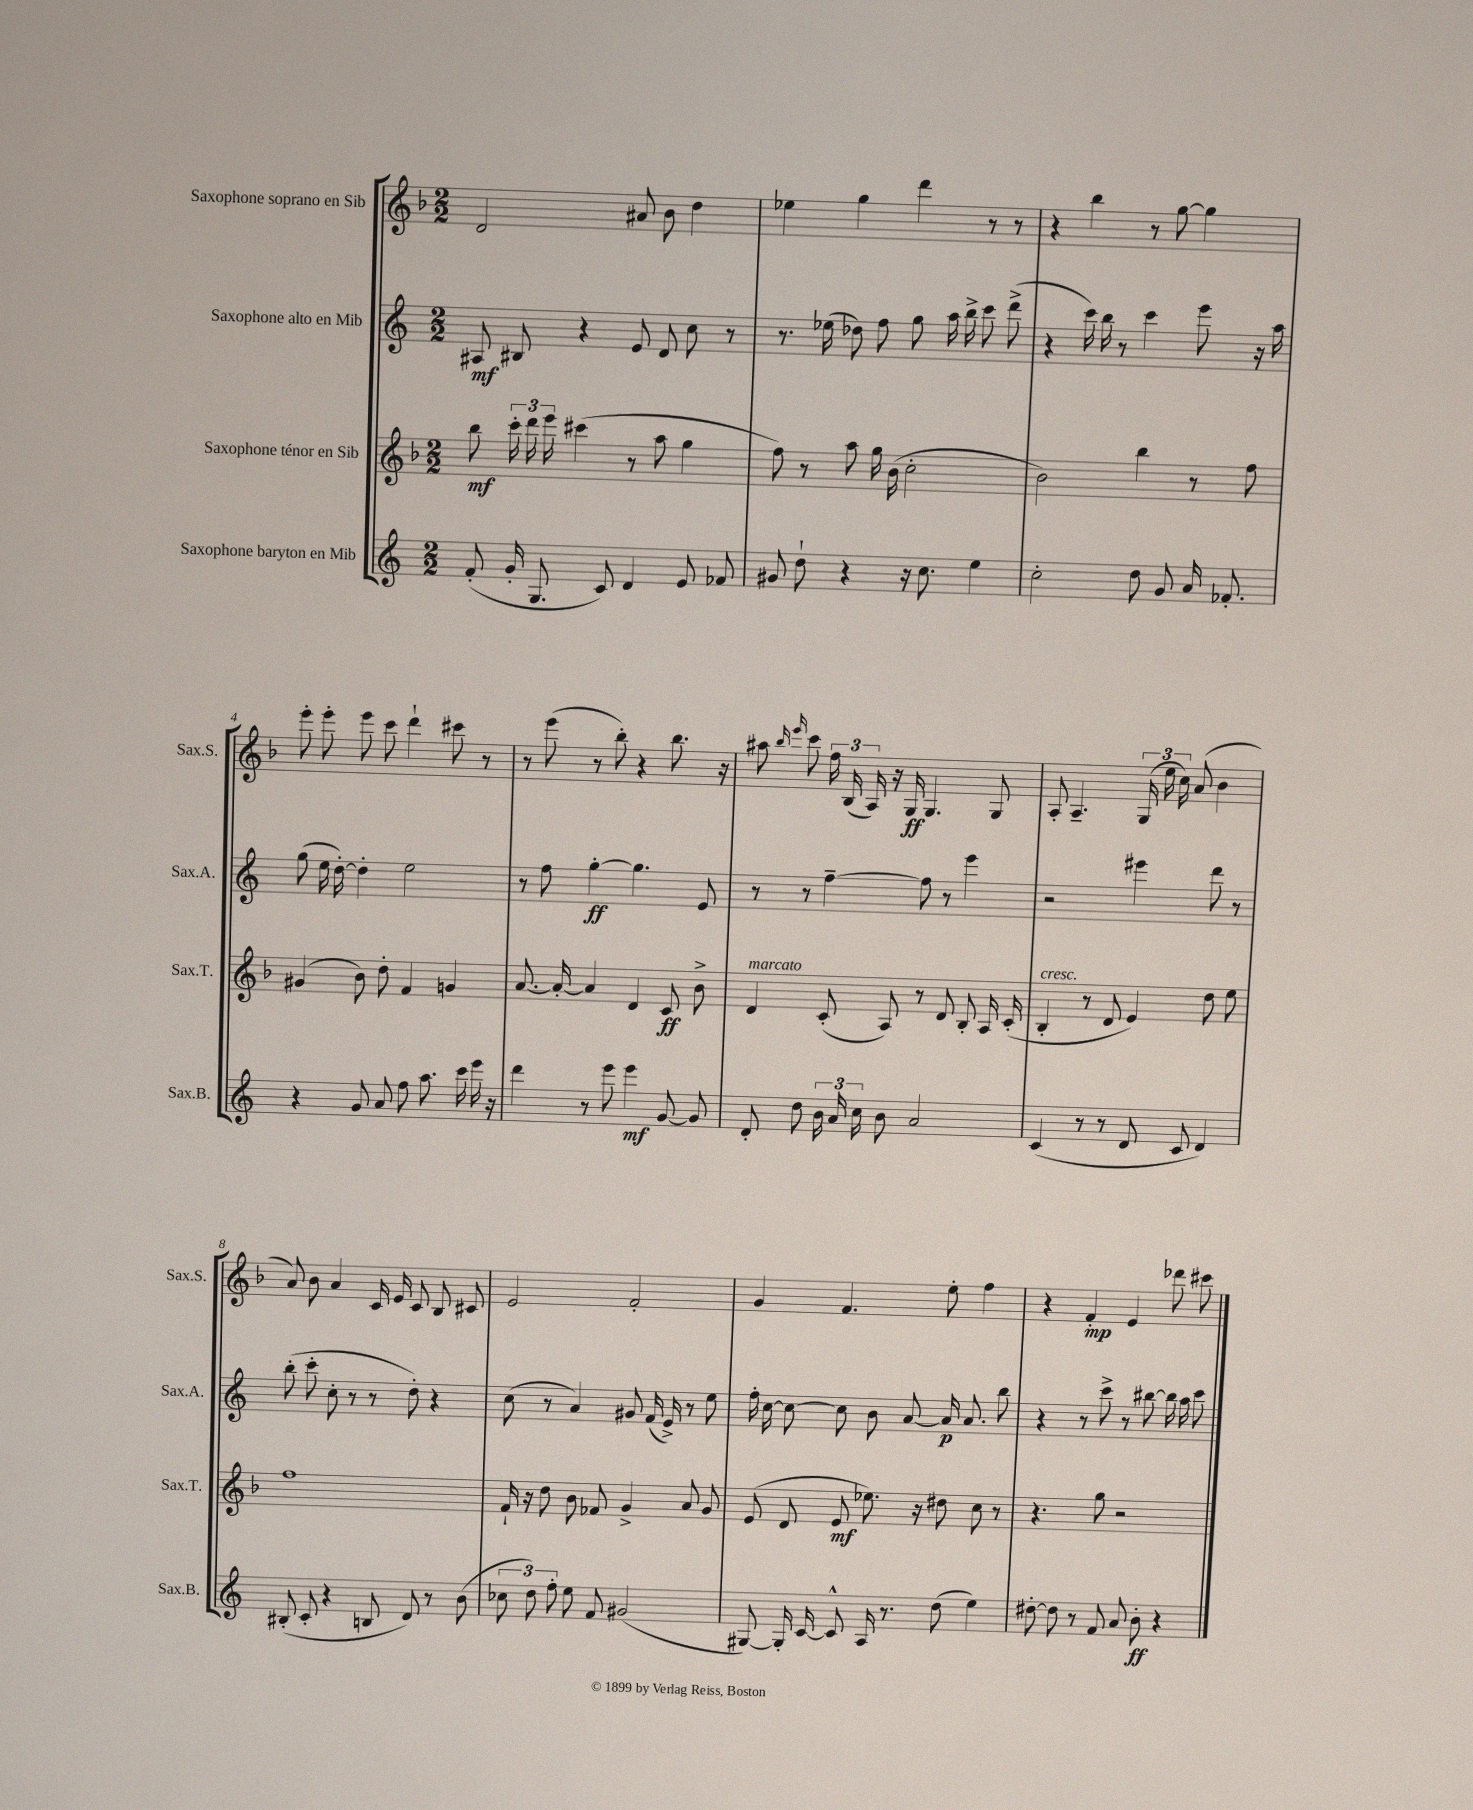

**kern	**kern	**kern	**kern
*staff4	*staff3	*staff2	*staff1
*clefG2	*clefG2	*clefG2	*clefG2
*k[]	*k[b-]	*k[]	*k[b-]
*M2/2	*M2/2	*M2/2	*M2/2
(8f'	8bb-	8A#	2d
16g'	24ccc'	8B#	.
.	24ddd	.	.
8.G	.	.	.
.	24eee	.	.
.	(4ccc#	4r	.
8c)	.	.	.
4d	8r	8e	8a#
.	8aa	8d	8b-
8e	4gg	8cc	4dd
8f-	.	8r	.
=	=	=	=
8g#	8ff)	8.r	4ee-
8dd`	8r	.	.
.	.	(16ee-	.
4r	8aa	8dd-)	4gg
.	16gg	8ff	.
.	(16b-	.	.
16r	2cc'	8gg	4ddd
8.cc	.	.	.
.	.	16aa	.
.	.	16bb^	.
4ee	.	8ccc	8r
.	.	(8ddd^	8r
=	=	=	=
2cc'	2b-)	4r	4r
.	.	16ccc)	4bb-
.	.	16bb	.
.	.	8r	.
8dd	4bb-	4ccc	8r
8g	.	.	[8gg
16a	8r	8eee	4gg]
8.f-'	.	.	.
.	8ff	16r	.
.	.	16aa	.
=	=	=	=
4r	(4g#	(8gg	8eee'
.	.	16ee	8eee'
.	.	[16dd')	.
8g	8b-)	4dd']	8eee
8a	8dd'	.	8ccc
8ff	4f	2ee	4ddd`
8.aa	.	.	.
.	4g	.	8ccc#
16ccc	.	.	.
16eee	.	.	8r
16r	.	.	.
=	=	=	=
4ddd	[8.a	8r	8r
.	.	8ff	(8eee
.	16a'_	.	.
8r	4a]	[4gg'	8r
8eee	.	.	8bb-')
4eee	4d	4.gg]	4r
[8g	8c	.	8.bb-
8g]	8b-^	8e	.
.	.	.	16r
=	=	=	=
8d'	4d	8r	8aa#
.	.	.	16qqbb-
.	.	.	16qqeee
8dd	.	8r	8ccc
24b	(8c'	[4ff~	24ff
24a	.	.	(24B-
24cc	.	.	24A)
8b	8A)	.	16r
.	.	.	16G
2a	8r	8ff]	4.G
.	8d	8r	.
.	8B-'	4eee	.
.	16A	.	8G
.	(16c'	.	.
=	=	=	=
(4c	4B-'	2r	8A'
.	.	.	4.A~
8r	8r	.	.
8r	8d	.	.
8d	4e)	4eee#	(24G
.	.	.	24ee
.	.	.	24cc)
8c	.	.	(8a
4d)	8dd	8ddd	4b-
.	8ee	8r	.
=	=	=	=
(8B#'	1ff	(8bb'	8a)
8c'	.	8ccc'	8b-
4r	.	8cc'	4a
.	.	8r	.
8B	.	8r	16c
.	.	.	16e
8d)	.	8dd')	8c
8r	.	4r	8B-
(8b	.	.	8c#
=	=	=	=
12cc-	16f`	(8cc	2e
.	16r	.	.
12dd)	.	.	.
.	8dd	8r	.
12ff'	.	.	.
8ee	8b-	4a)	.
8f	8f-	.	.
(2g#	4g^	8g#	2f'
.	.	(16f	.
.	.	16e^)	.
.	8a	8r	.
.	8g	8ee	.
=	=	=	=
[8G#)	(8e	16ff'	4g
.	.	[16cc	.
16G#']	8d	8cc_	.
[16c	.	.	.
8c^^]	8e	8cc]	4.f
16A	8.ee-)	8b	.
8.r	.	.	.
.	.	[8a	.
.	16r	.	.
(8dd	8dd#	16a]	8ee'
.	.	8.a	.
4ee)	8cc	.	4ff
.	8r	8bb	.
=	=	=	=
[8dd#'	4.r	4r	4r
8dd#]	.	.	.
8r	.	8r	4f'
8f	8gg	8ccc^	.
8a	2r	8r	4e
8b'	.	[8bb#	.
4r	.	16bb#]	8ddd-
.	.	16aa	.
.	.	8ccc	8ccc#
==	==	==	==
*-	*-	*-	*-
